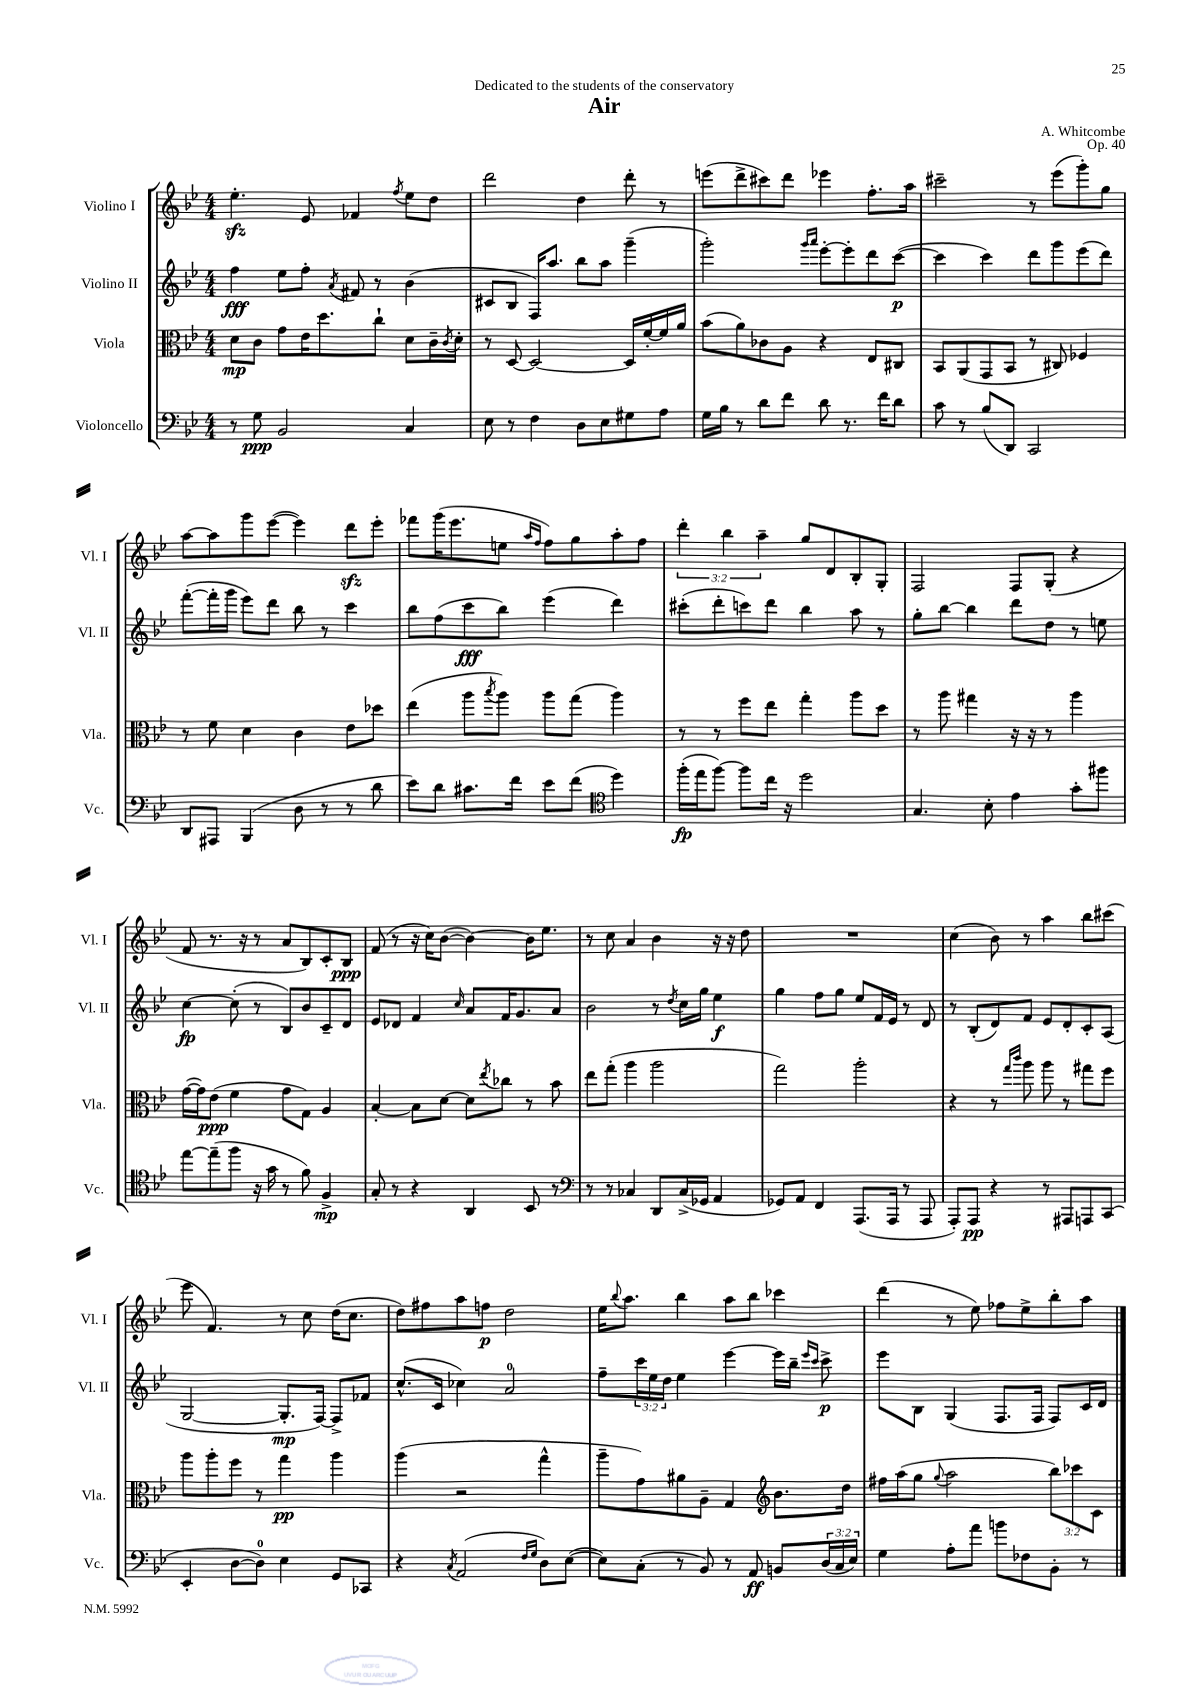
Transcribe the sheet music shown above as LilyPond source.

\header { title = "Air" composer = "A. Whitcombe" dedication = "Dedicated to the students of the conservatory" opus = "Op. 40" }
<<
\new StaffGroup <<
\new Staff = "s0" \with { instrumentName = "Violino I" shortInstrumentName = "Vl. I" } {
    \clef treble \key bes \major \numericTimeSignature \time 4/4 \override Staff.TupletNumber.text = #tuplet-number::calc-fraction-text
    ees''4.-.\sfz ees'8 fes'4 \acciaccatura { f''8 } ees''8 d''8 |
    d'''2 d''4 d'''8-. r8 |
    e'''8( d'''8-> cis'''8) d'''8 ees'''4 f''8.-. a''16 |
    cis'''2-- r8 ees'''8( g'''8-.) g''8 |
    a''8~ a''8 g'''8 ees'''8~( ees'''4) d'''8\sfz ees'''8-. |
    fes'''8 g'''16( ees'''8. e''8 \grace { a''16 f''16 } f''8) g''8 a''8-. f''8 |
    \tuplet 3/2 { d'''4-. bes''4 a''4-- } g''8 d'8 bes8-. g8-. |
    f2 f8 g8-.( r4 |
    f'8 r8. r16 r8 a'8 bes8) c'8-. bes8\ppp |
    f'8( r8 r16 c''16) bes'8~( bes'4~) bes'16 ees''8. |
    r8 c''8 a'4 bes'4 r16 r16 d''8 |
    R1 |
    c''4( bes'8) r8 a''4 bes''8 cis'''8( |
    ees'''8 f'4.) r8 c''8 d''16( c''8. |
    d''8) fis''8 a''8 f''8\p d''2 |
    ees''16 \appoggiatura { bes''8 } a''8. bes''4 a''8 bes''8 ces'''4 |
    d'''4( r8 ees''8) fes''8 ees''8-> bes''8-. a''8 \bar "|." |
}
\new Staff = "s1" \with { instrumentName = "Violino II" shortInstrumentName = "Vl. II" } {
    \clef treble \key bes \major \numericTimeSignature \time 4/4 \override Staff.TupletNumber.text = #tuplet-number::calc-fraction-text
    f''4\fff ees''8 f''8-. \acciaccatura { a'8 } fis'8 r8 bes'4( |
    cis'8 bes8 f16) a''8. bes''8 a''8 g'''4--( |
    g'''2-.) \grace { g'''16 a'''16 } ees'''8~-. ees'''8-. d'''8 c'''8~\p( |
    c'''4 c'''4) d'''8 g'''8 ees'''8( d'''8) |
    f'''8~-.( f'''16-. g'''16 ees'''8) d'''8 bes''8 r8 c'''4 |
    bes''8 f''8( c'''8\fff bes''8) ees'''4( d'''4) |
    cis'''8-.( d'''8-. c'''8) d'''8 bes''4 a''8 r8 |
    g''8-. bes''8~ bes''4 d'''8 d''8 r8 e''8 |
    c''4~\fp c''8-.( r8 bes8) bes'8 c'8-- d'8 |
    ees'8 des'8 f'4 \grace { c''16 } a'8 f'16 g'8. a'8 |
    bes'2 r8 \acciaccatura { d''8 } c''16 g''16 ees''4\f |
    g''4 f''8 g''8 ees''8 f'16 ees'16 r8 d'8 |
    r8 bes8-.( d'8) f'8 ees'8 d'8-. c'8-. a8( |
    g2~ g8.-.\mp f16~) f8-> fes'8 |
    c''8.-^( c'16 ces''4) a'2-0 |
    f''8-- \tuplet 3/2 { c'''16 ees''16 d''16 } ees''4 ees'''4~ ees'''16 bes''16-- \grace { ees'''16 c'''16 } c'''8->\p |
    ees'''8 bes8 g4( f8. f16 f8) c'16 d'16 \bar "|." |
}
\new Staff = "s2" \with { instrumentName = "Viola" shortInstrumentName = "Vla." } {
    \clef alto \key bes \major \numericTimeSignature \time 4/4 \override Staff.TupletNumber.text = #tuplet-number::calc-fraction-text
    d'8\mp c'8 g'8 ees'16 d''8. c''8-! d'8 c'16-- \acciaccatura { c'8 } d'16-. |
    r8 d8~ d2~ d16 f'16~-. f'16 a'16 |
    bes'8( a'8) ces'8 a8 r4 ees8 cis8 |
    bes,8 a,8( g,8 bes,8 r8 cis8) fes4 |
    r8 f'8 d'4 c'4 ees'8 des''8 |
    ees''4( a''8 \acciaccatura { bes''8 } a''8) a''8 g''8( a''4) |
    r8 r8 f''8 ees''8 g''4-. a''8 d''8 |
    r8 a''8 gis''4 r16 r16 r8 a''4 |
    g'16~( g'16) ees'8\ppp( f'4 g'8 g8) a4 |
    bes4~-. bes8 d'8~ d'8 \acciaccatura { ees''8 } ces''8 r8 bes'8 |
    ees''8 g''8-.( a''4 a''2 |
    g''2) a''2-. |
    r4 r8 \grace { g''16 c'''16 } a''8 a''8 r8 gis''8 f''8 |
    a''8 a''8-. f''8 r8 g''4\pp a''4 |
    a''4( r2 g''4-^ |
    a''8-- g'8) ais'8 a8-- g4 \clef treble bes'8. d''16 |
    fis''16 a''16( g''8 \appoggiatura { g''8 } a''2 \tuplet 3/2 { bes''8) ces'''8 c'8 } \bar "|." |
}
\new Staff = "s3" \with { instrumentName = "Violoncello" shortInstrumentName = "Vc." } {
    \clef bass \key bes \major \numericTimeSignature \time 4/4 \override Staff.TupletNumber.text = #tuplet-number::calc-fraction-text
    r8 g8\ppp bes,2 c4 |
    ees8 r8 f4 d8 ees8 gis8 a8 |
    g16 bes16 r8 d'8 f'8 d'8 r8. f'16 d'8 |
    c'8 r8 bes8( d,8) c,2 |
    d,8 ais,,8 bes,,4( d8 r8 r8 d'8 |
    ees'8) d'8 cis'8. f'16 ees'8 f'8( \clef tenor d''4) |
    f''16-.\fp( ees''16 f''8~) f''8 c''16 r16 d''2 |
    g4. bes8-. ees'4 g'8-. fis''8 |
    ees''8~ ees''8--( f''8 r16 g'16 r8 f'8) f4->\mp |
    g8-. r8 r4 a,4 bes,8 r8 |
    \clef bass r8 r8 ces4 d,8 ces16->( ges,16 a,4 |
    ges,8) a,8 f,4 a,,8.( a,,16 r8 a,,8 |
    a,,8-.) a,,8\pp r4 r8 ais,,8 a,,8 c,8( |
    ees,4-. d8~ d8-0) ees4 g,8 ces,8 |
    r4 \acciaccatura { c8 } a,2( \grace { f16 g16 } d8) ees8~( |
    ees8) c8-.( r8 bes,8) r8 a,8\ff b,8 \tuplet 3/2 { d16( c16 ees16) } |
    g4 a8-. a'8 b'8 fes8 bes,8-. r8 \bar "|." |
}
>>
>>
\layout { \context { \Score \remove "Bar_number_engraver" } }
